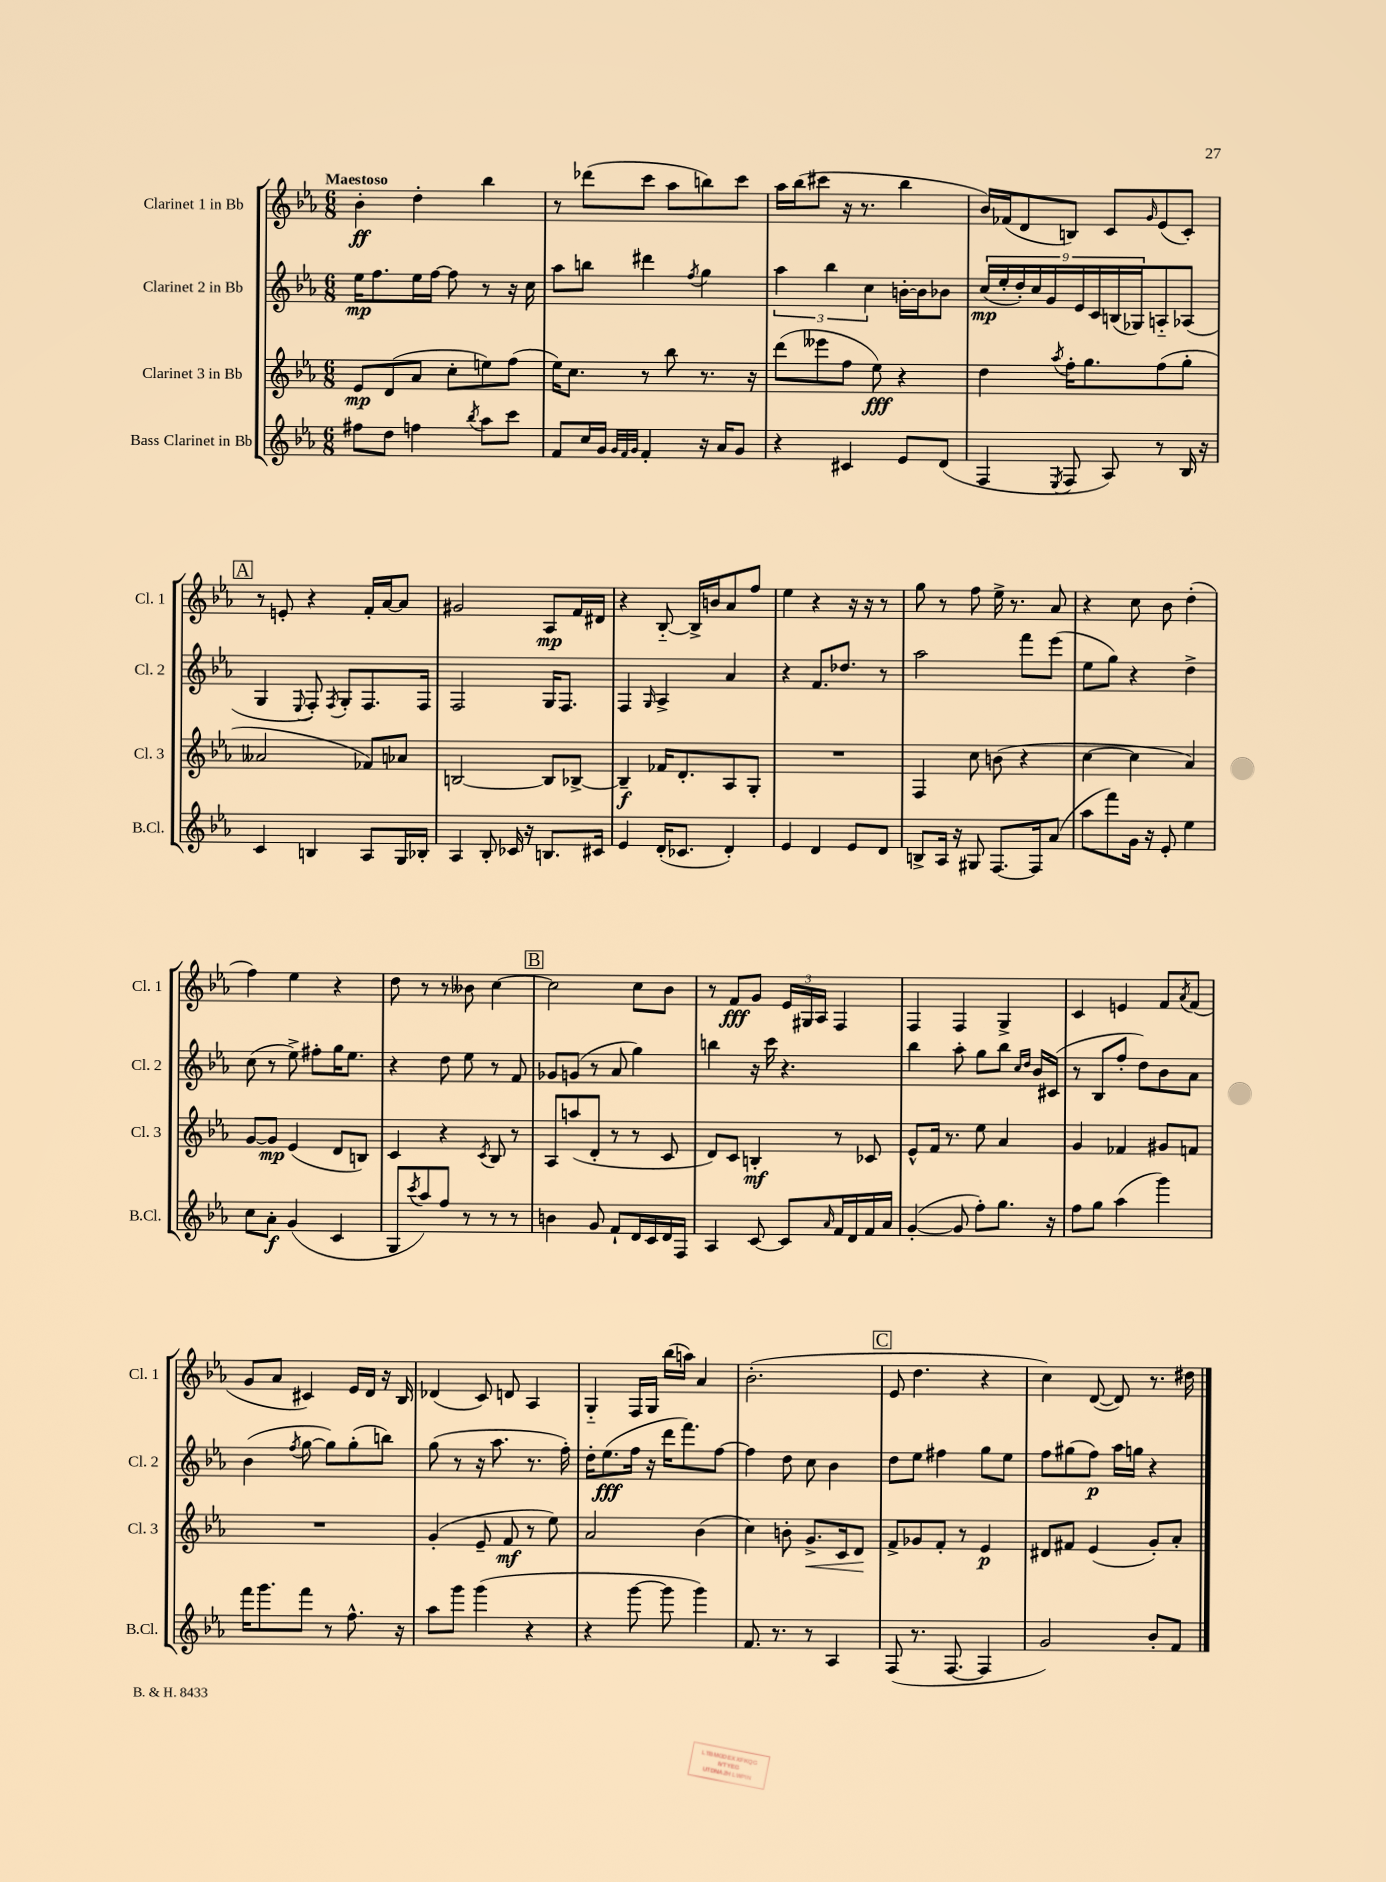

**kern	**dynam	**kern	**dynam	**kern	**dynam	**kern	**dynam
*part4	*part4	*part3	*part3	*part2	*part2	*part1	*part1
*staff4	*staff4	*staff3	*staff3	*staff2	*staff2	*staff1	*staff1
*I"Bass Clarinet in Bb	*	*I"Clarinet 3 in Bb	*	*I"Clarinet 2 in Bb	*	*I"Clarinet 1 in Bb	*
*I'B.Cl.	*	*I'Cl. 3	*	*I'Cl. 2	*	*I'Cl. 1	*
*clefG2	*	*clefG2	*	*clefG2	*	*clefG2	*
*k[b-e-a-]	*	*k[b-e-a-]	*	*k[b-e-a-]	*	*k[b-e-a-]	*
*M6/8	*	*M6/8	*	*M6/8	*	*M6/8	*
=1	=1	=1	=1	=1	=1	=1	=1
!	!	!	!	!	!	!LO:TX:a:B:t=Maestoso	!
8ff#X\L	.	8e-/L	mp	16ee-\KL	mp	4b-'\	ff
.	.	.	.	8.ff\	.	.	.
8dd\J	.	(8d/	.	.	.	.	.
4ffn\	.	8a-/J	.	16ee-\L	.	4dd'\	.
.	.	.	.	[16ff\JJ	.	.	.
.	.	8cc'\L	.	8ff\]	.	.	.
8qbb-/	.	.	.	.	.	.	.
8aa-\L	.	8een\)	.	8r	.	4bb-\	.
8ccc\J	.	(8ff\J	.	16r	.	.	.
.	.	.	.	16cc\	.	.	.
=2	=2	=2	=2	=2	=2	=2	=2
8f/L	.	16ee-\KL)	.	8aa-\L	.	8r	.
.	.	8.cc\J	.	.	.	.	.
16cc/L	.	.	.	8bbn\J	.	(8ddd-X\L	.
16g/JJ	.	.	.	.	.	.	.
32qqg/LLL	.	.	.	.	.	.	.
32qqf/	.	.	.	.	.	.	.
32qqg/JJJ	.	.	.	.	.	.	.
4f'/	.	8r	.	4ddd#X\	.	8ccc\J	.
.	.	8bb-\	.	.	.	8aa-\L	.
.	.	.	.	8qff/	.	.	.
16r	.	8.r	.	4gg\	.	8bbn\)	.
16a-/KL	.	.	.	.	.	.	.
8g/J	.	.	.	.	.	8ccc\J	.
.	.	16r	.	.	.	.	.
=3	=3	=3	=3	=3	=3	=3	=3
4r	.	(8ddd\L	.	6aa-\	.	16aa-\LL	.
.	.	.	.	.	.	(16bb-\J	.
.	.	8eee--X\	.	.	.	8ccc#X\J	.
.	.	.	.	6bb-\	.	.	.
4c#X/	.	8ff\J	.	.	.	16r	.
.	.	.	.	.	.	8.r	.
.	.	.	.	6cc\	.	.	.
.	.	8ee-\)	fff	.	.	.	.
8e-/L	.	4r	.	[16bn'\LL	.	4bb-\	.
.	.	.	.	16b\J]	.	.	.
(8d/J	.	.	.	8b-X\J	.	.	.
=4	=4	=4	=4	=4	=4	=4	=4
4F/	.	4dd\	.	(18cc/LL	mp	16b-/LL)	.
.	.	.	.	18ee-'/	.	.	.
.	.	.	.	.	.	(16f-X/J	.
.	.	.	.	18dd'/)	.	.	.
.	.	.	.	.	.	8d/	.
.	.	.	.	18cc/	.	.	.
.	.	.	.	18g/	.	.	.
8qE-/	.	8qaa-/	.	.	.	.	.
8F/	.	16ff'\KL	.	.	.	8Bn/J)	.
.	.	.	.	18e-/	.	.	.
.	.	8.gg\	.	.	.	.	.
.	.	.	.	18c/	.	.	.
8A-/)	.	.	.	.	.	8c/L	.
.	.	.	.	(18Bn/	.	.	.
.	.	.	.	18G-X/J)	.	.	.
.	.	.	.	.	.	16qqg/	.
8r	.	(8ff\	.	8An/	.	(8e-/	.
16B-/	.	8gg'\J	.	(8A-X/J	.	8c'/J)	.
16r	.	.	.	.	.	.	.
!!LO:LB:g=z
!!LO:REH:place=s1:t=A
=5	=5	=5	=5	=5	=5	=5	=5
4c/	.	2a--X/	.	4G/	.	8r	.
.	.	.	.	.	.	8en'/	.
.	.	.	.	8qqE-/	.	.	.
4Bn/	.	.	.	8F'/)	.	4r	.
.	.	.	.	8qF/	.	.	.
.	.	.	.	8G'/L	.	.	.
8A-/L	.	8f-X/L)	.	8.F/	.	16f'/LL	.
.	.	.	.	.	.	[16a-/J	.
16G/L	.	8a-X/J	.	.	.	8a-/J]	.
16B-X'/JJ	.	.	.	16F/Jk	.	.	.
=6	=6	=6	=6	=6	=6	=6	=6
4A-/	.	[2Bn/	.	2F/	.	2g#X/	.
8B-'/	.	.	.	.	.	.	.
16c-X/	.	.	.	.	.	.	.
16r	.	.	.	.	.	.	.
8.Bn/L	.	8B/L]	.	16G/KL	.	8A-/L	mp
.	.	.	.	8.F/J	.	.	.
.	.	[8B-X^/J	.	.	.	16f/L	.
16c#X/Jk	.	.	.	.	.	16d#X/JJ	.
=7	=7	=7	=7	=7	=7	=7	=7
4e-/	.	4B-~/]	f	4F/	.	4r	.
.	.	.	.	16qqG/	.	.	.
(16d'/KL	.	16f-X/KL	.	4A-^/	.	[8B-/	.
8.c-X/J	.	8.d'/	.	.	.	.	.
.	.	.	.	.	.	16B-^/LL]	.
.	.	.	.	.	.	16bn/J	.
4d'/)	.	8A-/	.	4a-/	.	8a-/	.
.	.	8G'/J	.	.	.	8ff/J	.
=8	=8	=8	=8	=8	=8	=8	=8
4e-/	.	2.r	.	4r	.	4ee-\	.
4d/	.	.	.	8.f/L	.	4r	.
.	.	.	.	8.dd-X/J	.	.	.
8e-/L	.	.	.	.	.	16r	.
.	.	.	.	.	.	16r	.
8d/J	.	.	.	8r	.	8r	.
=9	=9	=9	=9	=9	=9	=9	=9
8Bn^/L	.	4F/	.	2aa-\	.	8gg\	.
16A-/Jk	.	.	.	.	.	8r	.
16r	.	.	.	.	.	.	.
8G#X/	.	8cc\	.	.	.	8ff\	.
[8.F/L	.	(8bn\	.	.	.	16ee-^\	.
.	.	.	.	.	.	8.r	.
.	.	4r	.	8fff\L	.	.	.
16F/k]	.	.	.	.	.	.	.
(8a-/J	.	.	.	(8eee-\J	.	8a-/	.
=10	=10	=10	=10	=10	=10	=10	=10
8aa-\L	.	[4cc\	.	8ee-\L	.	4r	.
8fff\)	.	.	.	8gg\J)	.	.	.
16g\Jk	.	4cc\]	.	4r	.	8cc\	.
16r	.	.	.	.	.	.	.
8e-'/	.	.	.	.	.	8b-\	.
4ee-\	.	4a-/)	.	4dd^\	.	(4dd'\	.
!!LO:LB:g=z
=11	=11	=11	=11	=11	=11	=11	=11
8cc\L	.	[8g/L	.	(8cc\	.	4ff\)	.
8a-'\J	f	8g/J]	mp	8r	.	.	.
(4g/	.	(4e-/	.	8ee-^\)	.	4ee-\	.
.	.	.	.	8ff#X'\L	.	.	.
4c/	.	8d/L	.	16gg\K	.	4r	.
.	.	.	.	8.ee-\J	.	.	.
.	.	8Bn/J)	.	.	.	.	.
=12	=12	=12	=12	=12	=12	=12	=12
8G/L	.	4c/	.	4r	.	8dd\	.
8qccc/	.	.	.	.	.	.	.
8aa-/)	.	.	.	.	.	8r	.
8ff/J	.	4r	.	8dd\	.	8r	.
8r	.	.	.	8ee-\	.	8b--X\	.
.	.	8qc/	.	.	.	.	.
8r	.	8B-/	.	8r	.	[4cc\	.
8r	.	8r	.	8f/	.	.	.
!!LO:REH:place=s1:t=B
=13	=13	=13	=13	=13	=13	=13	=13
4bn\	.	8A-/L	.	8g-X/L	.	2cc\]	.
.	.	(8aan/	.	(8gn/J	.	.	.
8g/	.	8d'/J	.	8r	.	.	.
8f`/L	.	8r	.	8a-/	.	.	.
16d/L	.	8r	.	4gg\)	.	8cc\L	.
16c/	.	.	.	.	.	.	.
16d/	.	8c/	.	.	.	8b-\J	.
16F/JJ	.	.	.	.	.	.	.
=14	=14	=14	=14	=14	=14	=14	=14
4A-/	.	8d/L)	.	4bbn\	.	8r	.
.	.	8c/J	.	.	.	8f/L	fff
[8c/	.	4Bn'/	mf	16r	.	8g/J	.
.	.	.	.	16ccc\	.	.	.
8c/L]	.	.	.	4.r	.	24e-/LL	.
.	.	.	.	.	.	24G#X/	.
.	.	.	.	.	.	24A-/JJ	.
16qqa-/	.	.	.	.	.	.	.
16f/L	.	8r	.	.	.	4F/	.
16d/	.	.	.	.	.	.	.
16f/	.	8c-X/	.	.	.	.	.
16a-/JJ	.	.	.	.	.	.	.
=15	=15	=15	=15	=15	=15	=15	=15
([4g'/	.	8e-^^/L	.	4bb-\	.	4F/	.
.	.	16f/Jk	.	.	.	.	.
.	.	8.r	.	.	.	.	.
8g/]	.	.	.	8aa-'\	.	4F/	.
8ff'\L)	.	8ee-\	.	8gg\L	.	.	.
8.gg\J	.	4a-/	.	8bb-\J	.	4G^/	.
.	.	.	.	16qqcc/LL	.	.	.
.	.	.	.	16qqdd/JJ	.	.	.
.	.	.	.	16b-/LL	.	.	.
16r	.	.	.	(16c#X/JJ	.	.	.
=16	=16	=16	=16	=16	=16	=16	=16
8ff\L	.	4g/	.	8r	.	4c/	.
8gg\J	.	.	.	8B-/L	.	.	.
(4aa-\	.	4f-X/	.	8ff'/J	.	4en/	.
.	.	.	.	8dd\L)	.	.	.
4ggg\)	.	8g#X/L	.	8b-\	.	8f/L	.
.	.	.	.	.	.	8qa-/	.
.	.	8fn/J	.	8a-\J	.	(8f/J	.
!!LO:LB:g=z
=17	=17	=17	=17	=17	=17	=17	=17
16fff\KL	.	2.r	.	(4b-\	.	8g/L	.
8.ggg\	.	.	.	.	.	.	.
.	.	.	.	.	.	8a-/J	.
.	.	.	.	8qff/	.	.	.
8fff\J	.	.	.	[8gg\	.	4c#X/)	.
8r	.	.	.	8gg\L])	.	.	.
8.ff^^\	.	.	.	(8gg'\	.	16e-/LL	.
.	.	.	.	.	.	16d/JJ	.
.	.	.	.	8bbn\J)	.	16r	.
16r	.	.	.	.	.	16B-/	.
=18	=18	=18	=18	=18	=18	=18	=18
8aa-\L	.	(4g'/	.	(8gg\	.	(4d-X/	.
8ggg\J	.	.	.	8r	.	.	.
(4ggg\	.	8e-~/	.	16r	.	8c/)	.
.	.	.	.	8.aa-\	.	.	.
.	.	8f/	mf	.	.	8dn/	.
4r	.	8r	.	8.r	.	4A-/	.
.	.	8ee-\)	.	.	.	.	.
.	.	.	.	16ff'\)	.	.	.
=19	=19	=19	=19	=19	=19	=19	=19
4r	.	2a-/	.	16dd'\KL	.	4G/	.
.	.	.	.	(8.ee-\	fff	.	.
[8ggg\	.	.	.	16ff\Jk	.	16F/LL	.
.	.	.	.	16r	.	16G/JJ	.
8ggg\]	.	.	.	16ddd\KL	.	(16bb-\LL	.
.	.	.	.	8.fff\)	.	16aan\JJ)	.
4ggg\)	.	(4b-\	.	.	.	4a-/	.
.	.	.	.	[8ff\J	.	.	.
=20	=20	=20	=20	=20	=20	=20	=20
8.f/	.	4cc\)	.	4ff\]	.	(2.b-'\	.
8.r	.	.	.	.	.	.	.
.	.	8bn'\	.	8dd\	.	.	.
!	!	!	!LO:HP:b	!	!	!	!
8r	.	8.g^/L	<	8cc\	.	.	.
4A-/	.	.	.	4b-\	.	.	.
.	.	16c/k	.	.	.	.	.
.	.	8d/J	.	.	.	.	.
.	.	.	[	.	.	.	.
!!LO:REH:place=s1:t=C
=21	=21	=21	=21	=21	=21	=21	=21
(8F/	.	8f^/L	.	8dd\L	.	8e-/	.
8.r	.	8g-X/	.	8ee-\J	.	4.dd\	.
.	.	8f'/J	.	4ff#X\	.	.	.
[8.F/	.	.	.	.	.	.	.
.	.	8r	.	.	.	.	.
4F/]	.	4e-/	p	8gg\L	.	4r	.
.	.	.	.	8ee-\J	.	.	.
=22	=22	=22	=22	=22	=22	=22	=22
2g/)	.	8d#X/L	.	8ff\L	.	4cc\)	.
.	.	8f#X/J	.	(8gg#X\	.	.	.
.	.	(4e-/	.	8ff\J)	p	([8d/	.
.	.	.	.	16aa-\LL	.	8d/])	.
.	.	.	.	16ggn\JJ	.	.	.
8b-'/L	.	8g'/L)	.	4r	.	8.r	.
8f/J	.	8a-'/J	.	.	.	.	.
.	.	.	.	.	.	16dd#X\	.
==	==	==	==	==	==	==	==
*-	*-	*-	*-	*-	*-	*-	*-
